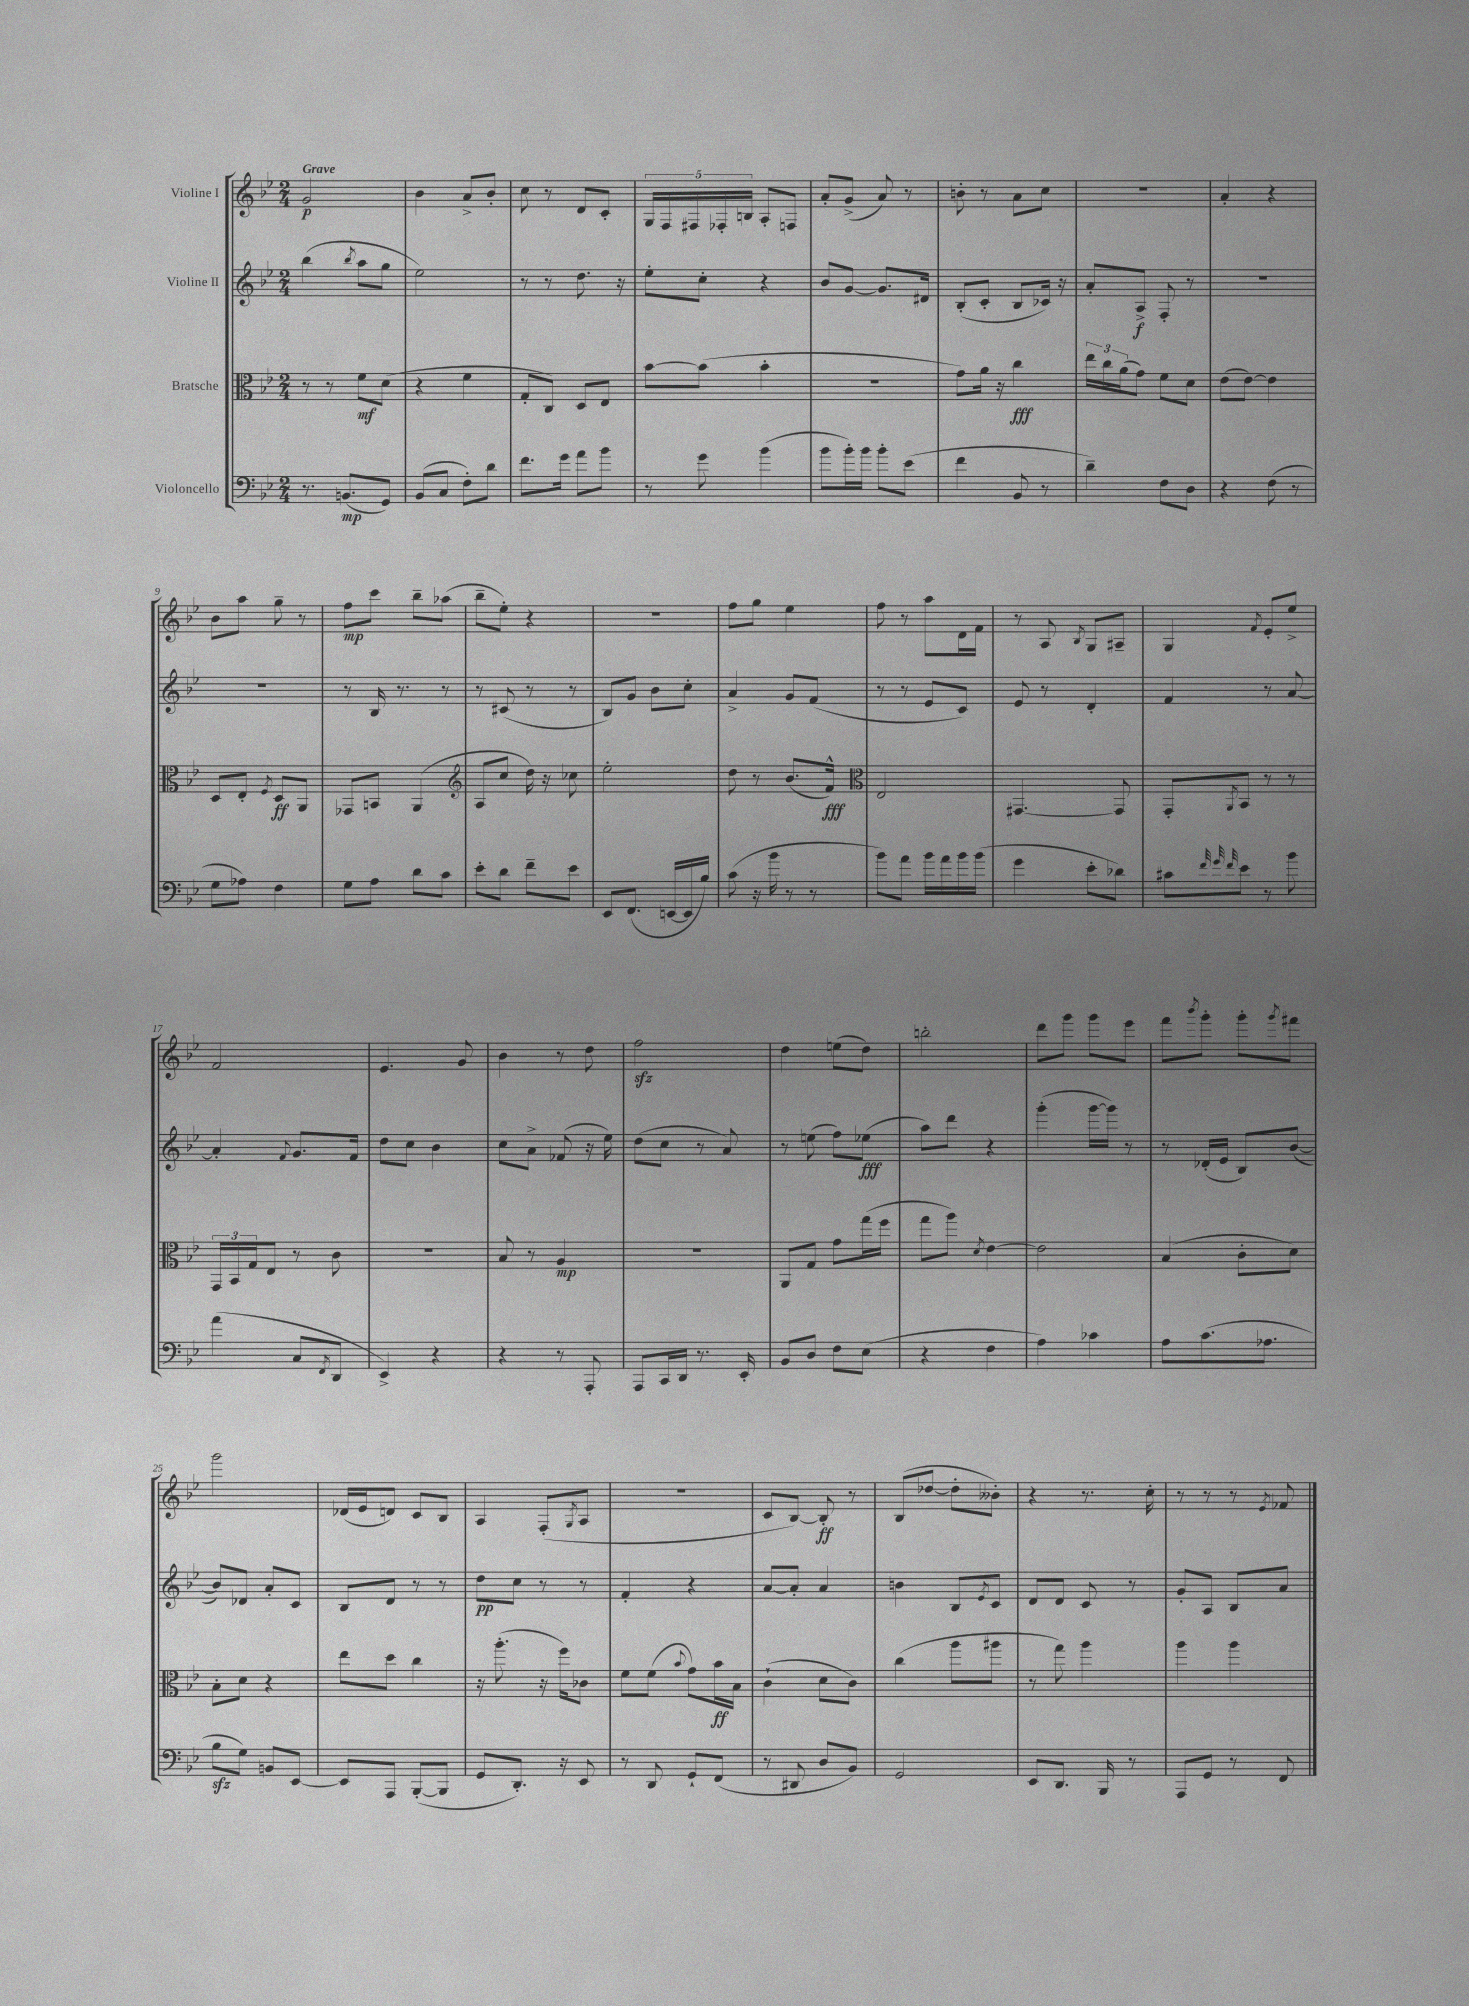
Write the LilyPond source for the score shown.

<<
\new StaffGroup <<
\new Staff = "s0" \with { instrumentName = "Violine I" } {
    \clef treble \key bes \major \numericTimeSignature \time 2/4 \tempo "Grave"
    g'2\p |
    bes'4 a'8-> bes'8-. |
    c''8 r8 d'8 c'8-. |
    \tuplet 5/4 { g16 f16 fis16 fes16-. b16 } a8-. f8 |
    a'8-. g'8->( a'8) r8 |
    b'8-. r8 a'8 c''8 |
    R2 |
    a'4-. r4 |
    bes'8 a''8 g''8-- r8 |
    f''8\mp c'''8 bes''8-- aes''8( |
    bes''8-- ees''8-.) r4 |
    r2 |
    f''8 g''8 ees''4 |
    f''8 r8 a''8 d'16 f'16 |
    r8 a8 \acciaccatura { bes8 } g8 ais8-- |
    g4 \acciaccatura { f'8 } ees'8-. ees''8-> |
    f'2 |
    ees'4. g'8 |
    bes'4 r8 d''8 |
    f''2\sfz |
    d''4 e''8( d''8) |
    b''2-. |
    d'''8 g'''8 g'''8 ees'''8 |
    f'''8 \acciaccatura { bes'''8 } g'''8-. g'''8-. \acciaccatura { g'''8 } fis'''8 |
    g'''2 |
    des'16( ees'16 d'8) c'8 bes8 |
    a4 f8-.( \acciaccatura { g8 } a8 |
    R2 |
    c'8 bes8~) bes8-.\ff r8 |
    bes8( des''8~ des''8-. beses'8-.) |
    r4 r8. c''16-. |
    r8 r8 r8 \acciaccatura { ees'8 } fes'8 \bar "|." |
}
\new Staff = "s1" \with { instrumentName = "Violine II" } {
    \clef treble \key bes \major \numericTimeSignature \time 2/4
    bes''4( \acciaccatura { bes''8 } a''8 g''8 |
    ees''2) |
    r8 r8 d''8. r16 |
    ees''8-. c''8-. r4 |
    bes'8 g'8~ g'8. dis'16 |
    bes8-.( c'8-. bes8 ces'16) r16 |
    a'8-. a8->\f f8-. r8 |
    R2 |
    R2 |
    r8 bes16 r8. r8 |
    r8 cis'8( r8 r8 |
    bes8) g'8 bes'8 c''8-. |
    a'4-> g'8 f'8( |
    r8 r8 ees'8 c'8) |
    ees'8 r8 d'4-. |
    f'4 r8 a'8~ |
    a'4-. \appoggiatura { f'8 } g'8. f'16 |
    d''8 c''8 bes'4 |
    c''8 a'8-> fes'8( r16 ees''16) |
    d''8( c''8 r8 a'8) |
    r8 e''8( f''8) ees''8\fff( |
    a''8) d'''8 r4 |
    g'''4-.( g'''16~ g'''16) r8 |
    r8 des'16-.( ees'16 bes8) bes'8~( |
    bes'8) des'8 a'8-. c'8 |
    bes8 d'8 r8 r8 |
    d''8\pp c''8 r8 r8 |
    f'4-. r4 |
    a'8~ a'8-. a'4 |
    b'4 bes8 \acciaccatura { ees'8 } c'8 |
    d'8 d'8 c'8 r8 |
    g'8-. a8 bes8 a'8 \bar "|." |
}
\new Staff = "s2" \with { instrumentName = "Bratsche" } {
    \clef alto \key bes \major \numericTimeSignature \time 2/4
    r8 r8 f'8\mf d'8( |
    r4 f'4 |
    g8-. c8) d8 ees8 |
    bes'8~ bes'8( bes'4-. |
    R2 |
    g'8) a'16 r16 c''4\fff |
    \tuplet 3/2 { ees''16 c''16 a'16( } g'8) f'8 d'8 |
    ees'8( ees'8~) ees'4 |
    d8 ees8-. \acciaccatura { f8 } d8\ff a,8 |
    ges,8 b,8 a,4( |
    \clef treble a8 c''8 d''16) r16 ces''8 |
    ees''2-. |
    d''8 r8 bes'8.( f'16-^\fff) |
    \clef alto ees2 |
    gis,4.~ gis,8 |
    g,8-. \acciaccatura { a,8 } bes,8 r8 r8 |
    \tuplet 3/2 { g,16 bes,16 g16 } ees8 r8 c'8 |
    R2 |
    bes8 r8 a4\mp |
    r2 |
    a,8 g8 g'8 g''16( f''16 |
    g''8 a''8) \acciaccatura { d'8 } ees'4~ |
    ees'2 |
    bes4( c'8-. d'8) |
    bes8-. d'8 r4 |
    ees''8 d''8 c''4 |
    r16 a''8.-.( r16 f''16) ces'8 |
    f'8 f'8( \appoggiatura { bes'8 } g'8) bes'16\ff bes16 |
    c'4-!( d'8 c'8) |
    c''4( a''8 ais''8 |
    r8 g''8) a''4 |
    a''4 a''4 \bar "|." |
}
\new Staff = "s3" \with { instrumentName = "Violoncello" } {
    \clef bass \key bes \major \numericTimeSignature \time 2/4
    r8. b,8.\mp( g,8) |
    bes,8( c8 f8-.) d'8 |
    f'8. g'16 a'8 bes'8 |
    r8 g'8 bes'4( |
    bes'8 bes'16-.) bes'16 bes'8-. ees'8( |
    f'4 bes,8 r8 |
    d'4--) f8 d8 |
    r4 f8( r8 |
    g8 aes8) f4 |
    g8 a8 d'8 c'8 |
    ees'8-. d'8 f'8-- ees'8 |
    ees,8 f,8.( e,16~ e,16 bes16) |
    c'8( r16 bes'16 r8 r8 |
    bes'8) a'8 bes'16 a'16 bes'16 bes'16( |
    g'4 ees'8-. des'8) |
    cis'8 \grace { f'32 g'32 f'32 } ees'8 r8 bes'8 |
    a'4( c8 \acciaccatura { f,8 } d,8 |
    ees,4->) r4 |
    r4 r8 a,,8-. |
    a,,8 c,16 d,16 r8. ees,16-. |
    bes,8 d8 f8 ees8( |
    r4 f4 |
    a4) ces'4 |
    a8 c'8.( aes8. |
    bes8\sfz g8) b,8 ees,8~ |
    ees,8 a,,8 bes,,8~-.( bes,,8 |
    g,8 d,8.-.) r16 ees,8 |
    r8 d,8 g,8-! f,8( |
    r8 dis,8 d8 bes,8) |
    g,2 |
    ees,8 d,8. bes,,16 r8 |
    a,,8 g,8 r8 f,8 \bar "|." |
}
>>
>>
